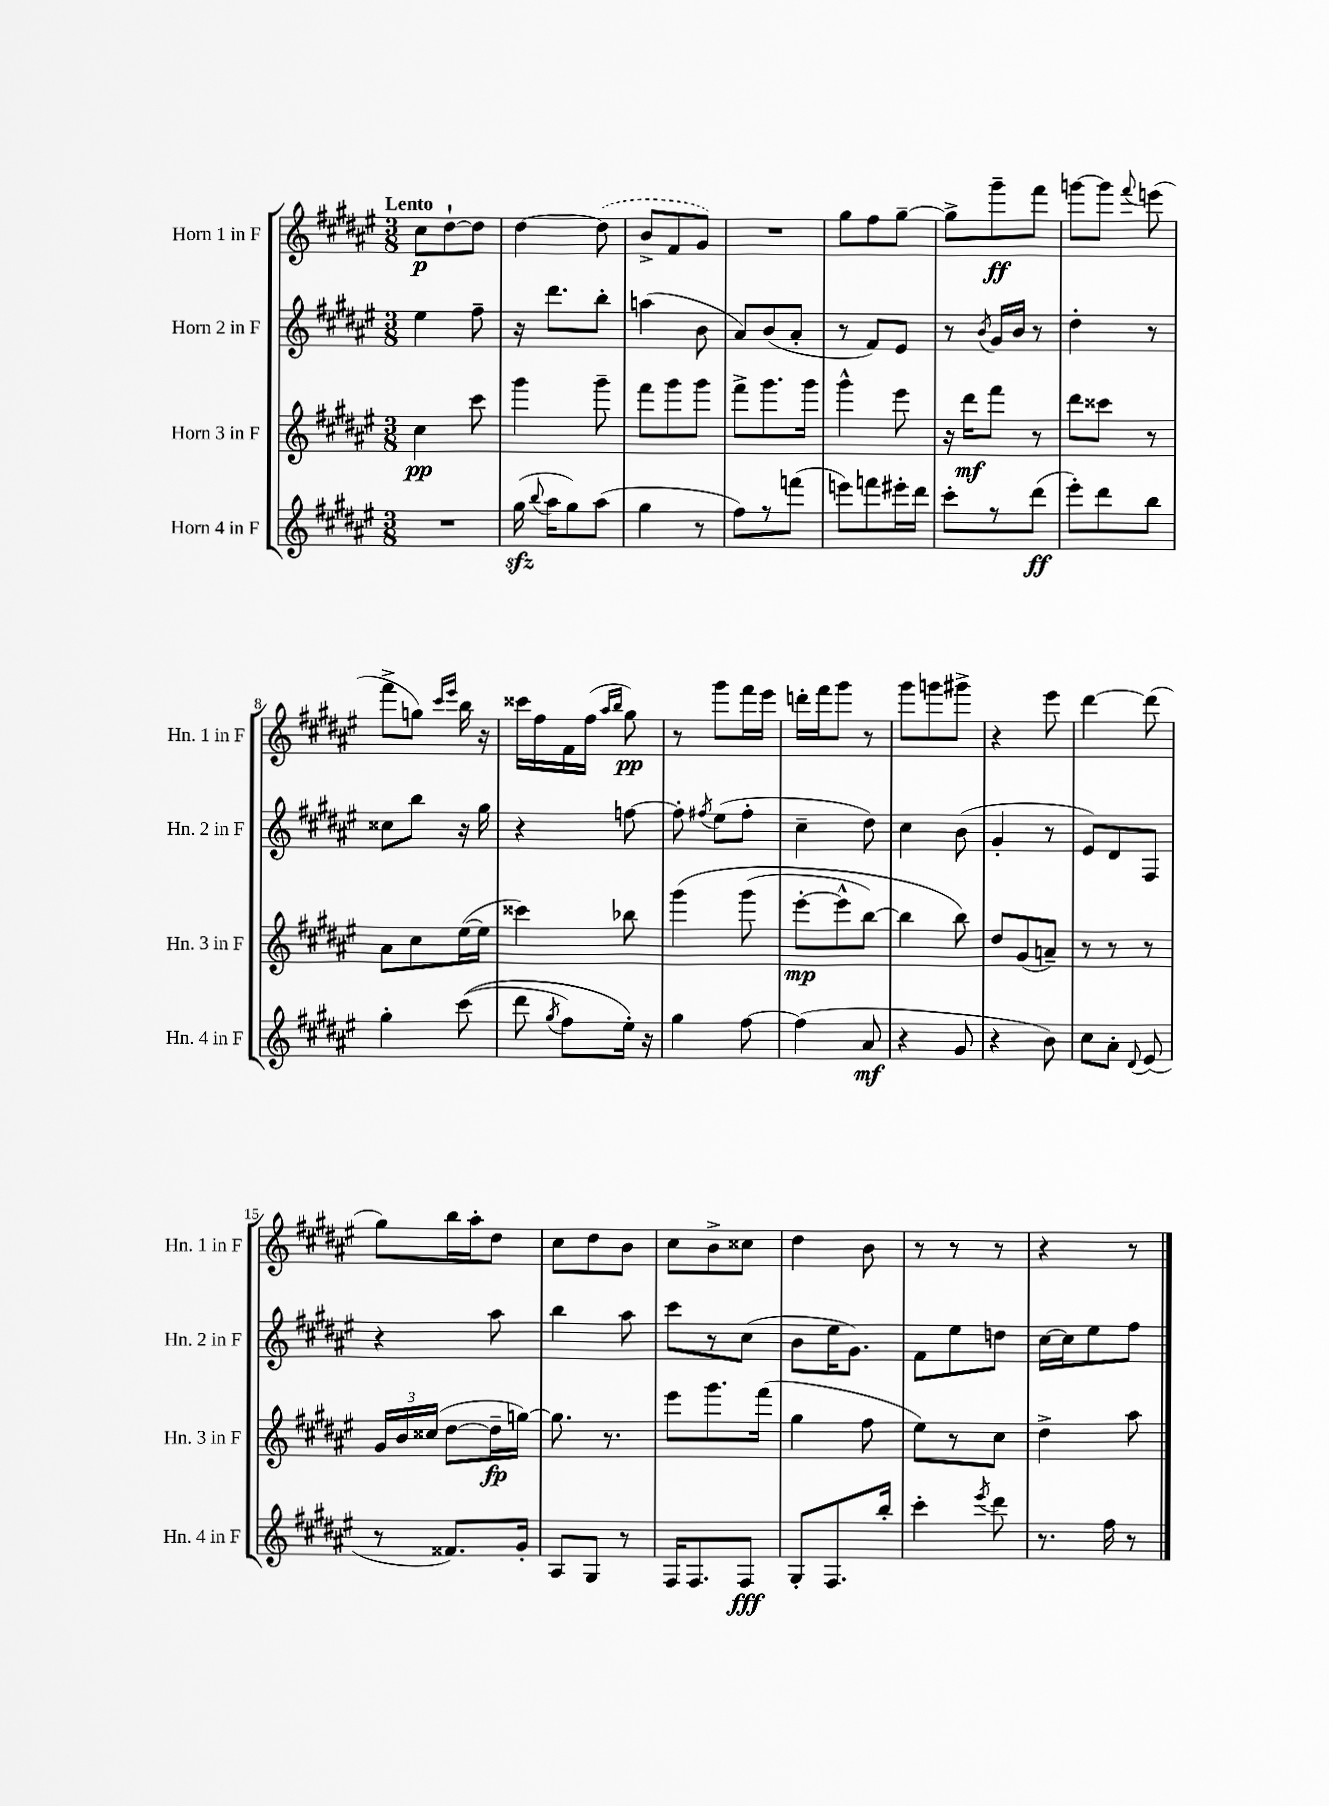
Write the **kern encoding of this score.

**kern	**dynam	**kern	**dynam	**kern	**kern	**dynam
*part4	*part4	*part3	*part3	*part2	*part1	*part1
*staff4	*staff4	*staff3	*staff3	*staff2	*staff1	*staff1
*I"Horn 4 in F	*	*I"Horn 3 in F	*	*I"Horn 2 in F	*I"Horn 1 in F	*
*I'Hn. 4 in F	*	*I'Hn. 3 in F	*	*I'Hn. 2 in F	*I'Hn. 1 in F	*
*clefG2	*	*clefG2	*	*clefG2	*clefG2	*
*k[f#c#g#d#a#e#]	*	*k[f#c#g#d#a#e#]	*	*k[f#c#g#d#a#e#]	*k[f#c#g#d#a#e#]	*
*M3/8	*	*M3/8	*	*M3/8	*M3/8	*
=1	=1	=1	=1	=1	=1	=1
!	!	!	!	!	!LO:TX:a:B:t=Lento	!
4.r	.	4cc#\	pp	4ee#\	8cc#\L	p
.	.	.	.	.	[8dd#`\	.
.	.	8ccc#\	.	8ff#~\	8dd#\J]	.
=2	=2	=2	=2	=2	=2	=2
(16gg#zz\	.	4ggg#\	.	16r	[4dd#\	.
8qqbb/	.	.	.	.	.	.
16aa#\KL	.	.	.	8.ddd#\L	.	.
8gg#\)	.	.	.	.	.	.
(8aa#\J	.	8ggg#~\	.	8bb'\J	(8dd#\]	.
=3	=3	=3	=3	=3	=3	=3
4gg#\	.	8fff#\L	.	(4aan\	8b^/L	.
.	.	8ggg#\	.	.	8f#/	.
8r	.	8ggg#\J	.	8b\	8g#/J)	.
=4	=4	=4	=4	=4	=4	=4
8ff#\L)	.	8fff#^\L	.	8a#/L)	4.r	.
8r	.	8.ggg#\	.	(8b/	.	.
(8fffn\J	.	.	.	8a#'/J	.	.
.	.	16ggg#\Jk	.	.	.	.
=5	=5	=5	=5	=5	=5	=5
8eeen\L)	.	4ggg#^^\	.	8r	8gg#\L	.
8fffn\	.	.	.	8f#/L)	8ff#\	.
16eee#X'\L	.	8eee#\	.	8e#/J	[8gg#~\J	.
16ddd#\JJ	.	.	.	.	.	.
=6	=6	=6	=6	=6	=6	=6
8ccc#'\L	.	16r	.	8r	8gg#^\L]	.
.	.	16ddd#\KL	mf	.	.	.
.	.	.	.	8qb/	.	.
8r	.	8fff#\J	.	16g#/LL	8ggg#~\	ff
.	.	.	.	16b/JJ	.	.
(8ddd#\J	ff	8r	.	8r	8fff#\J	.
=7	=7	=7	=7	=7	=7	=7
8eee#'\L)	.	8ddd#\L	.	4dd#'\	[8gggn\L	.
8ddd#\	.	8ccc##X\J	.	.	8ggg\J]	.
.	.	.	.	.	8qqfff#/	.
8bb\J	.	8r	.	8r	(8eeen\	.
!!LO:LB:g=z
=8	=8	=8	=8	=8	=8	=8
4gg#'\	.	8a#\L	.	8cc##X\L	8fff#^\L	.
.	.	8cc#\	.	8bb\J	8ggn\J)	.
.	.	.	.	.	16qqccc#/LL	.
.	.	.	.	.	16qqeee#/JJ	.
((8ccc#\	.	([16ee#\L	.	16r	16bb\	.
.	.	16ee#\JJ]	.	16gg#\	16r	.
=9	=9	=9	=9	=9	=9	=9
8ddd#\	.	4ccc##X\)	.	4r	16ccc##X\LL	.
.	.	.	.	.	16ff#\	.
8qgg#/	.	.	.	.	.	.
8ff#\L)	.	.	.	.	16f#\	.
.	.	.	.	.	(16ff#\JJ	.
.	.	.	.	.	16qqaa#/LL	.
.	.	.	.	.	16qqbb/JJ	.
16ee#'\Jk)	.	8bb-X\	.	[8ffn\	8gg#\)	pp
16r	.	.	.	.	.	.
=10	=10	=10	=10	=10	=10	=10
4gg#\	.	(4ggg#\	.	8ff'\]	8r	.
.	.	.	.	8qff#X/	.	.
.	.	.	.	(8ee#\L	8ggg#\L	.
[8ff#\	.	(8ggg#\	.	8ff#'\J	16fff#\L	.
.	.	.	.	.	16eee#\JJ	.
=11	=11	=11	=11	=11	=11	=11
(4ff#\]	.	[8eee#'\L	mp	4cc#~\	16dddn'\LL	.
.	.	.	.	.	16fff#\J	.
.	.	8eee#^^\]	.	.	8ggg#\J	.
8a#/	mf	[8bb\J)	.	8dd#\)	8r	.
=12	=12	=12	=12	=12	=12	=12
4r	.	4bb\]	.	4cc#\	8ggg#\L	.
.	.	.	.	.	8gggn\	.
8g#/	.	8bb\)	.	(8b\	8ggg#X^\J	.
=13	=13	=13	=13	=13	=13	=13
4r	.	8dd#/L	.	4g#'/	4r	.
.	.	(8g#/	.	.	.	.
8b\)	.	8an~/J)	.	8r	8eee#\	.
=14	=14	=14	=14	=14	=14	=14
8cc#\L	.	8r	.	8e#/L)	[4ddd#\	.
8a#'\J	.	8r	.	8d#/	.	.
8qqd#/	.	.	.	.	.	.
(8e#/	.	8r	.	8F#/J	(8ddd#\]	.
!!LO:LB:g=z
=15	=15	=15	=15	=15	=15	=15
8r	.	24g#/LL	.	4r	8gg#\L)	.
.	.	24b/	.	.	.	.
.	.	(24cc##X/JJ	.	.	.	.
8.f##X/L)	.	[8dd#\L	.	.	16bb\L	.
.	.	.	.	.	16aa#'\J	.
.	.	16dd#~\L]	fp	8aa#\	8dd#\J	.
16g#'/Jk	.	[16ggn\JJ)	.	.	.	.
=16	=16	=16	=16	=16	=16	=16
8A#/L	.	8.gg\]	.	4bb\	8cc#\L	.
8G#/J	.	.	.	.	8dd#\	.
.	.	8.r	.	.	.	.
8r	.	.	.	8aa#\	8b\J	.
=17	=17	=17	=17	=17	=17	=17
16F#/KL	.	8eee#\L	.	8ccc#\L	8cc#\L	.
8.F#/	.	.	.	.	.	.
.	.	8.ggg#\	.	8r	8b^\	.
8F#/J	fff	.	.	(8cc#\J	8cc##X\J	.
.	.	(16fff#\Jk	.	.	.	.
=18	=18	=18	=18	=18	=18	=18
8G#'/L	.	4gg#\	.	8b\L	4dd#\	.
8.F#/	.	.	.	16ee#\K	.	.
.	.	.	.	8.g#\J)	.	.
.	.	8ff#\	.	.	8b\	.
16bb'/Jk	.	.	.	.	.	.
=19	=19	=19	=19	=19	=19	=19
4ccc#'\	.	8ee#\L)	.	8f#\L	8r	.
.	.	8r	.	8ee#\	8r	.
8qeee#/	.	.	.	.	.	.
8ddd#\	.	8cc#\J	.	8ddn\J	8r	.
=20	=20	=20	=20	=20	=20	=20
8.r	.	4dd#^\	.	[16cc#\LL	4r	.
.	.	.	.	16cc#\J]	.	.
.	.	.	.	8ee#\	.	.
16ff#\	.	.	.	.	.	.
8r	.	8aa#\	.	8ff#\J	8r	.
==	==	==	==	==	==	==
*-	*-	*-	*-	*-	*-	*-
